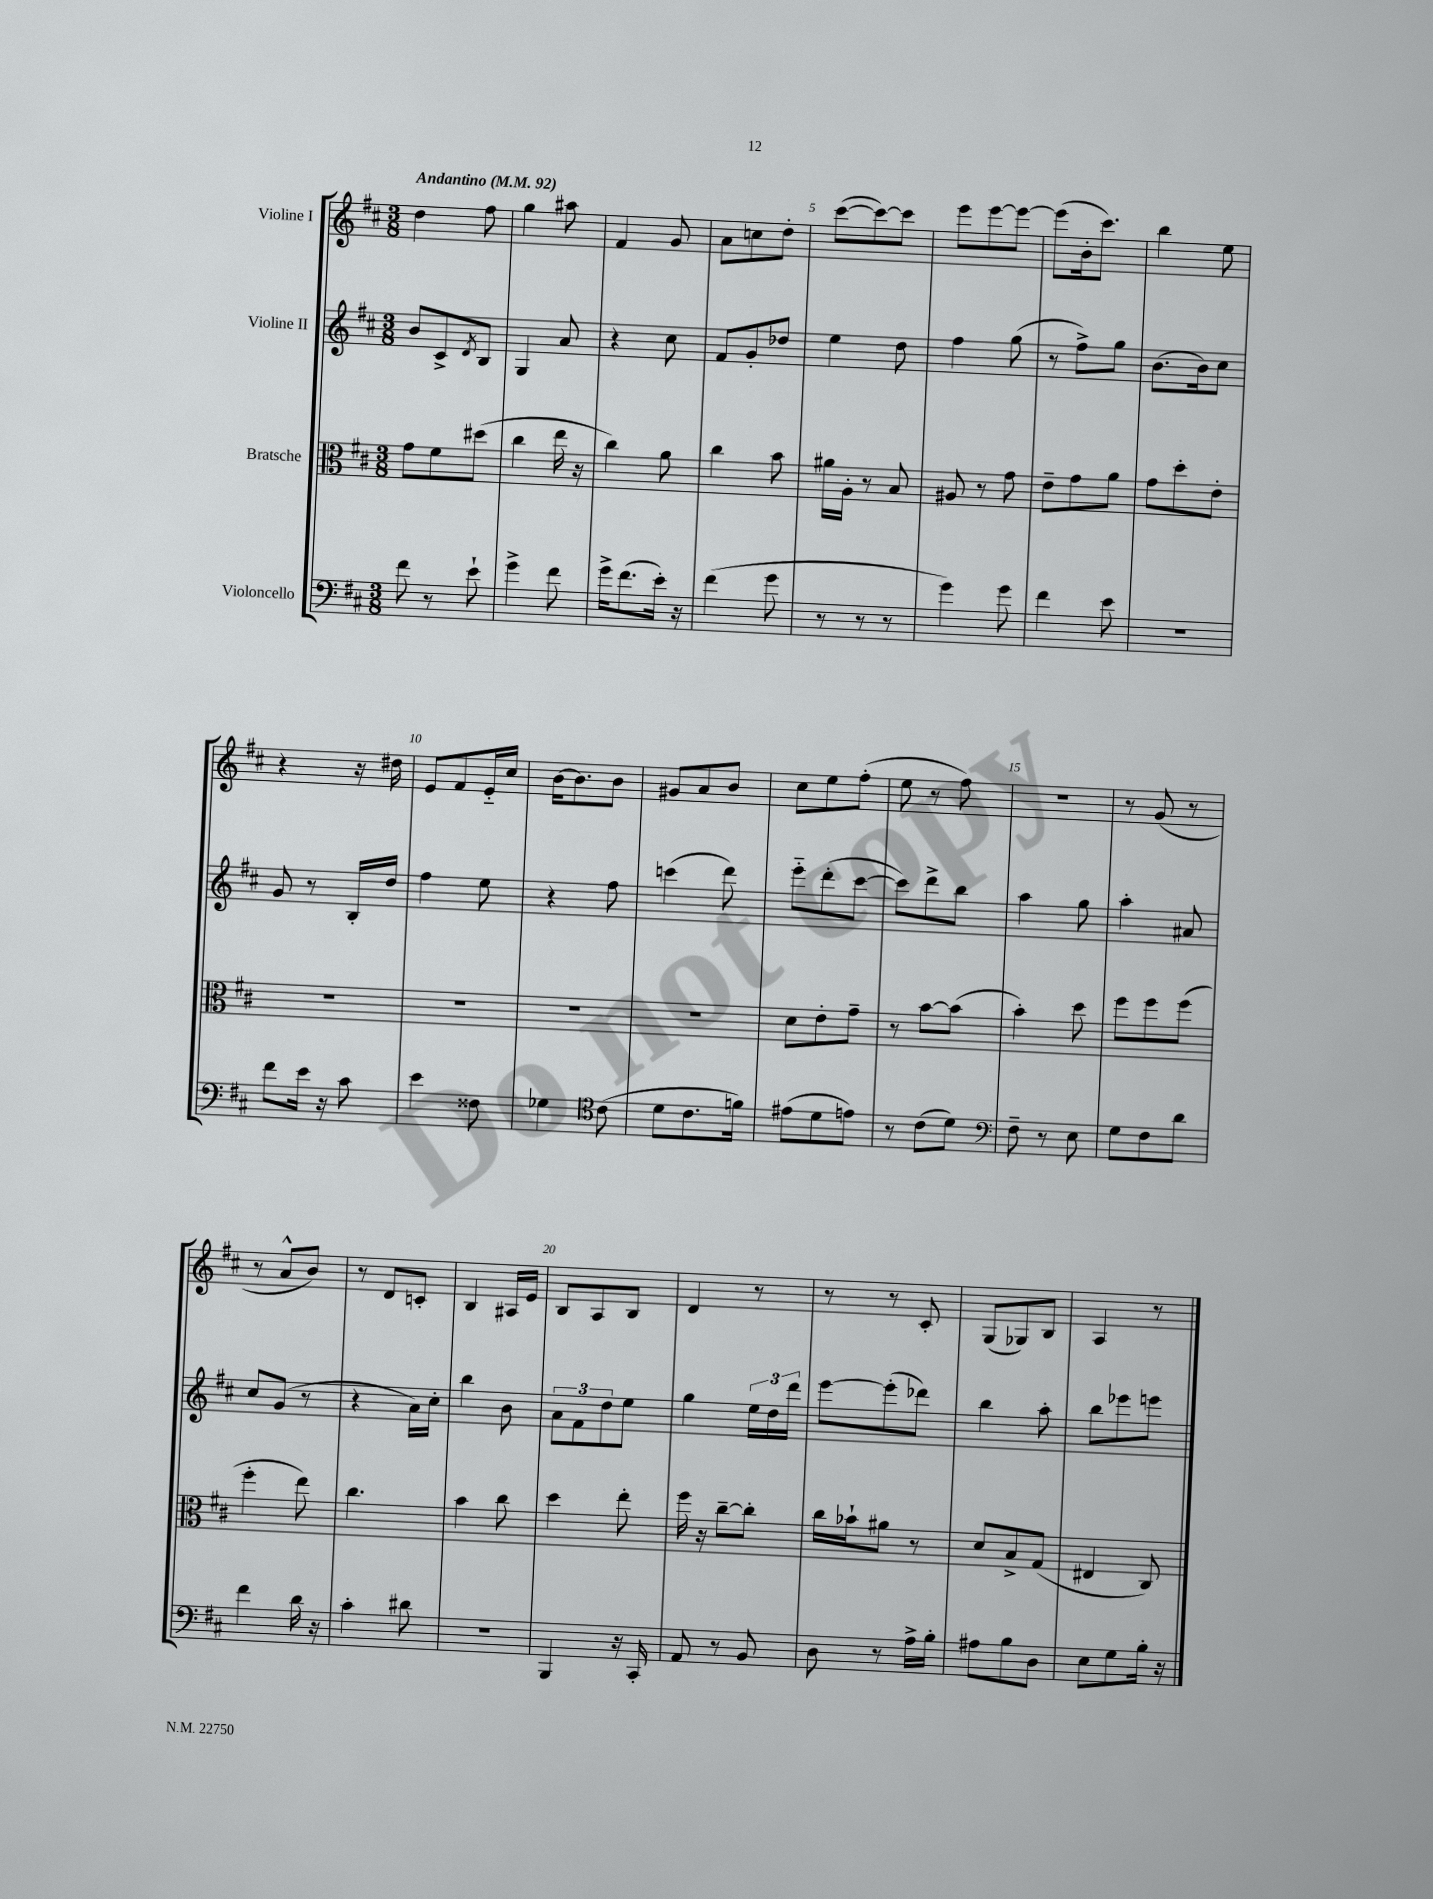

**kern	**kern	**kern	**kern
*staff4	*staff3	*staff2	*staff1
*clefF4	*clefC3	*clefG2	*clefG2
*k[f#c#]	*k[f#c#]	*k[f#c#]	*k[f#c#]
*M3/8	*M3/8	*M3/8	*M3/8
*MM92	*MM92	*MM92	*MM92
8f#	8g	8b	4dd
8r	8f#	8c#^	.
.	.	8qd	.
8e`	(8dd#	8B	8ff#
=	=	=	=
4g^	4cc#	4G	4gg
8f#	16ee	8a	8aa#
.	16r	.	.
=	=	=	=
16g^	4cc#)	4r	4f#
(8.f#	.	.	.
16e')	8a	8cc#	8g
16r	.	.	.
=	=	=	=
(4f#	4cc#	8f#	8a
.	.	8g'	8cc
8g	8b	8dd-	8dd'
=	=	=	=
8r	16a#	4ee	([8ccc#
.	16A'	.	.
8r	8r	.	8ccc#_)
8r	8B	8dd	8ccc#]
=	=	=	=
4g)	8A#	4ff#	8eee
.	8r	.	[8eee
8g	8g	(8gg	8eee_
=	=	=	=
4f#	8e~	8r	(8eee]
.	8g	8ff#^)	16b'
.	.	.	8.ccc#)
8e	8a	8gg	.
=	=	=	=
4.r	8g	(8.b	4bb
.	8dd'	.	.
.	.	16b)	.
.	8e'	8cc#	8ee
=	=	=	=
8f#	4.r	8g	4r
16e	.	8r	.
16r	.	.	.
8c#	.	16B'	16r
.	.	16dd	16dd#
=	=	=	=
4e	4.r	4ff#	8e
.	.	.	8f#
8F##	.	8ee	16e'~
.	.	.	16cc#
=	=	=	=
4G-	4.r	4r	[16b
.	.	.	8.b]
*clefC4	*	*	*
(8c#	.	8ff#	8b
=	=	=	=
8d	4.r	(4ccc	8g#
8.c#	.	.	8a
.	.	8ddd)	8b
16f)	.	.	.
=	=	=	=
(8e#	8d	8eee'~	8cc#
8d	8e'	(8ddd'	8ee
8e)	8g~	[8ccc#	(8ff#'
=	=	=	=
8r	8r	8ccc#])	8ee
(8c#	[8b	8ddd^	8r
8d)	(8b]	8bb	8ff#)
=	=	=	=
*clefF4	*	*	*
8F#~	4b')	4aa	4.r
8r	.	.	.
8E	8dd	8gg	.
=	=	=	=
8G	8ff#	4aa'	8r
8F#	8ff#	.	(8g
8d	(8ff#	8a#	8r
=	=	=	=
4f#	4ff#'	8cc#	8r
.	.	(8g	8a^^
16d	8ee)	8r	8b)
16r	.	.	.
=	=	=	=
4c#'	4.cc#	4r	8r
.	.	.	8d
8d#	.	16a)	8c'
.	.	16cc#'	.
=	=	=	=
4.r	4b	4bb	4B
.	8cc#	8b	16A#
.	.	.	16e
=	=	=	=
4BBB	4dd	12a	8B
.	.	12f#	.
.	.	.	8A
.	.	12dd	.
16r	8ee'	8ee	8B
16CC#'	.	.	.
=	=	=	=
8AA	16ff#	4gg	4d
.	16r	.	.
8r	[8cc#~	.	.
8BB	8cc#']	24ee	8r
.	.	24dd	.
.	.	24ddd	.
=	=	=	=
8D	16cc#	[8eee	8r
.	16b-`	.	.
8r	8a#	(8eee']	8r
16A^	8r	8ddd-)	8c#'
16B'	.	.	.
=	=	=	=
8A#	8d	4bb	(8G
8B	8B^	.	8G-)
8D	(8G	8aa'	8B
=	=	=	=
8E	4E#	8bb	4A
8G	.	8eee-	.
16B'	8C#)	8eee	8r
16r	.	.	.
==	==	==	==
*-	*-	*-	*-
